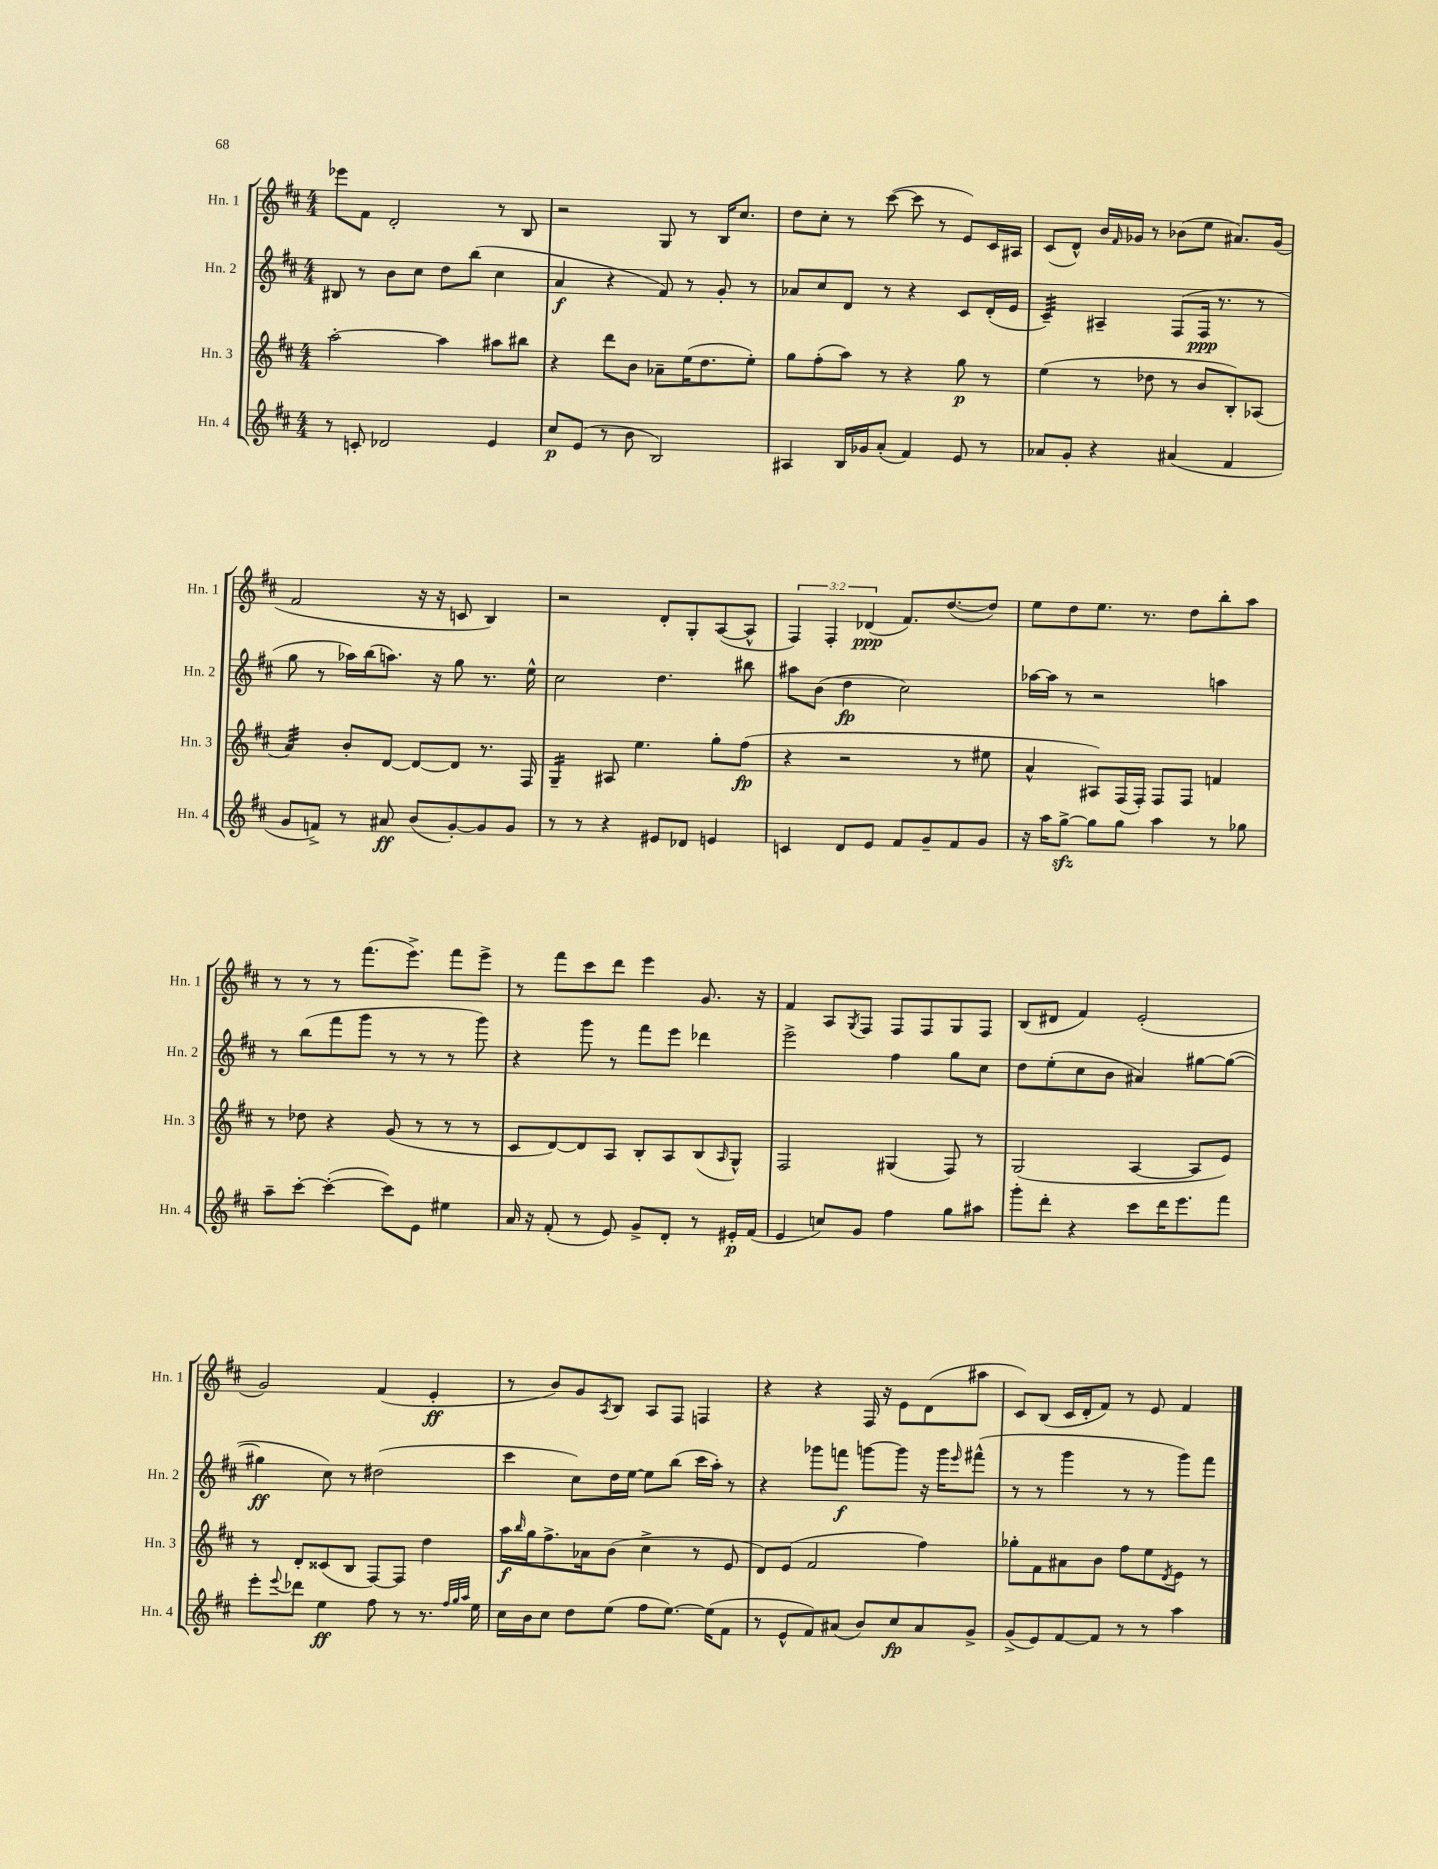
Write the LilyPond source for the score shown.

<<
\new StaffGroup <<
\new Staff = "s0" \with { instrumentName = "Hn. 1" shortInstrumentName = "Hn. 1" } {
    \clef treble \key d \major \numericTimeSignature \time 4/4 \override Staff.TupletNumber.text = #tuplet-number::calc-fraction-text
    ees'''8 fis'8 d'2-. r8 b8 |
    r2 g8 r8 b16 cis''8. |
    d''8 cis''8-. r8 cis'''8~( cis'''8 r8 e'8) cis'16 ais16 |
    cis'8( d'8-^) b'16 \grace { fis'16 } ges'16 r8 bes'8( e''8 ais'8.) ges'16( |
    fis'2 r16 r16 c'8 b4) |
    r2 d'8-. g8-. a8~( a8-^ |
    \tuplet 3/2 { fis4) fis4-. des'4\ppp( } fis'8.) d''8.~( d''8) |
    e''8 d''8 e''8. r8. d''8 b''8-. a''8 |
    r8 r8 r8 fis'''8.( e'''8.->) fis'''8 e'''8-> |
    r8 fis'''8 cis'''8 d'''8 e'''4 g'8. r16 |
    fis'4 a8 \acciaccatura { g8 } fis8 fis8 fis8 g8 fis8 |
    b8( dis'8 fis'4) e'2-.( |
    g'2) fis'4( e'4-.\ff |
    r8 b'8) g'8 \acciaccatura { a8 } b8 a8 fis8 f4 |
    r4 r4 fis16 r16 e'8 d'8( ais''8 |
    cis'8) b8( cis'16 d'16-. fis'8) r8 e'8 fis'4 \bar "|." |
}
\new Staff = "s1" \with { instrumentName = "Hn. 2" shortInstrumentName = "Hn. 2" } {
    \clef treble \key d \major \numericTimeSignature \time 4/4
    bis8 r8 b'8 cis''8 d''8 b''8( cis''4 |
    a'4\f r4 fis'8) r8 g'8-. r8 |
    aes'8 cis''8 d'8 r8 r4 cis'8 d'16-.( e'16 |
    cis'4:32--) ais4-- fis8( fis16\ppp r8. r8 |
    g''8 r8 aes''16) b''16( a''8.) r16 g''8 r8. e''16-^ |
    cis''2 d''4. bis''8 |
    ais''8 b'8( d''4\fp cis''2) |
    aes''16~ aes''16 r8 r2 a''4 |
    r8 b''8( fis'''8 g'''8 r8 r8 r8 g'''8) |
    r4 g'''8 r8 fis'''8 e'''8 des'''4 |
    e'''2-> fis''4 g''8 cis''8 |
    d''8 e''8-.( cis''8 b'8 ais'4) gis''8~ gis''8~( |
    gis''4\ff cis''8) r8 dis''2( |
    cis'''4 cis''8) d''16 e''16~ e''8 b''8( cis'''16 a''16-.) r8 |
    r4 ges'''8 f'''8\f g'''8~ g'''8 r16 g'''16 \grace { e'''16 } fis'''8-^( |
    r8 r8 g'''4 r8 r8 g'''8) fis'''8 \bar "|." |
}
\new Staff = "s2" \with { instrumentName = "Hn. 3" shortInstrumentName = "Hn. 3" } {
    \clef treble \key d \major \numericTimeSignature \time 4/4
    a''2~-. a''4 ais''8 bis''8 |
    r4 d'''8 b'8 aes'8-- e''16( d''8. e''8-.) |
    g''8 fis''8-.( a''8) r8 r4 g''8\p r8 |
    e''4( r8 des''8 r8 b'8 b8-.) aes8( |
    a'4:32) b'8-. d'8~ d'8~ d'8 r8. fis16 |
    g4:16-- ais8 e''4. g''8-. fis''8\fp( |
    r4 r2 r8 eis''8 |
    a'4-^ ais8) fis16( fis16-.) fis8 fis8 f'4 |
    r8 des''8 r4 g'8( r8 r8 r8 |
    cis'8 d'8~) d'8 a8 b8-. a8 b8( \grace { a16 } g8-^) |
    fis2 gis4( fis8) r8 |
    g2( a4~ a8 e'8) |
    r8 d'8-. cisis'8( b8 fis8~) fis8 d''4 |
    a''16\f \grace { b''16 } g''16 fis''8.-> aes'16 b'8( cis''4-> r8 e'8 |
    d'8) e'8( fis'2 fis''4) |
    ges''8-. fis'8 ais'8 b'8 fis''8 e''8 \acciaccatura { d'8 } e'8 r8 \bar "|." |
}
\new Staff = "s3" \with { instrumentName = "Hn. 4" shortInstrumentName = "Hn. 4" } {
    \clef treble \key d \major \numericTimeSignature \time 4/4
    r8 c'8-. des'2 e'4 |
    cis''8\p e'8( r8 b'8 b2) |
    ais4 b16 ges'16 a'8-.( fis'4) e'8 r8 |
    aes'8 g'8-. r4 ais'4( fis'4 |
    g'8 f'8->) r8 ais'8\ff b'8( g'8~-.) g'8 g'8 |
    r8 r8 r4 eis'8 des'8 e'4 |
    c'4 d'8 e'8 fis'8 g'8-- fis'8 g'8 |
    r16 a''16 g''8~->\sfz g''8 g''8 a''4 r8 ges''8 |
    a''8-- cis'''8~-. cis'''4~-.( cis'''8) e'8 eis''4 |
    a'16 r16 fis'8-.( r8 e'8) g'8-> d'8-. r8 eis'16-.\p fis'16( |
    e'4 c''8) g'8 fis''4 g''8 ais''8 |
    g'''8-. d'''8-. r4 cis'''8 d'''16 e'''8. fis'''8 |
    e'''8-. \appoggiatura { e'''8 } des'''8 e''4\ff fis''8 r8 r8. \grace { fis''32 g''32 a''32 } e''16 |
    cis''16 b'16 cis''8 d''8 e''8( fis''8 e''8.~) e''16( fis'8 |
    r8 e'8-^ fis'8) ais'8( b'8) cis''8\fp ais'8 g'8-> |
    g'8->( e'8) fis'8~ fis'8 r8 r8 a''4 \bar "|." |
}
>>
>>
\layout { \context { \Score \remove "Bar_number_engraver" } }
